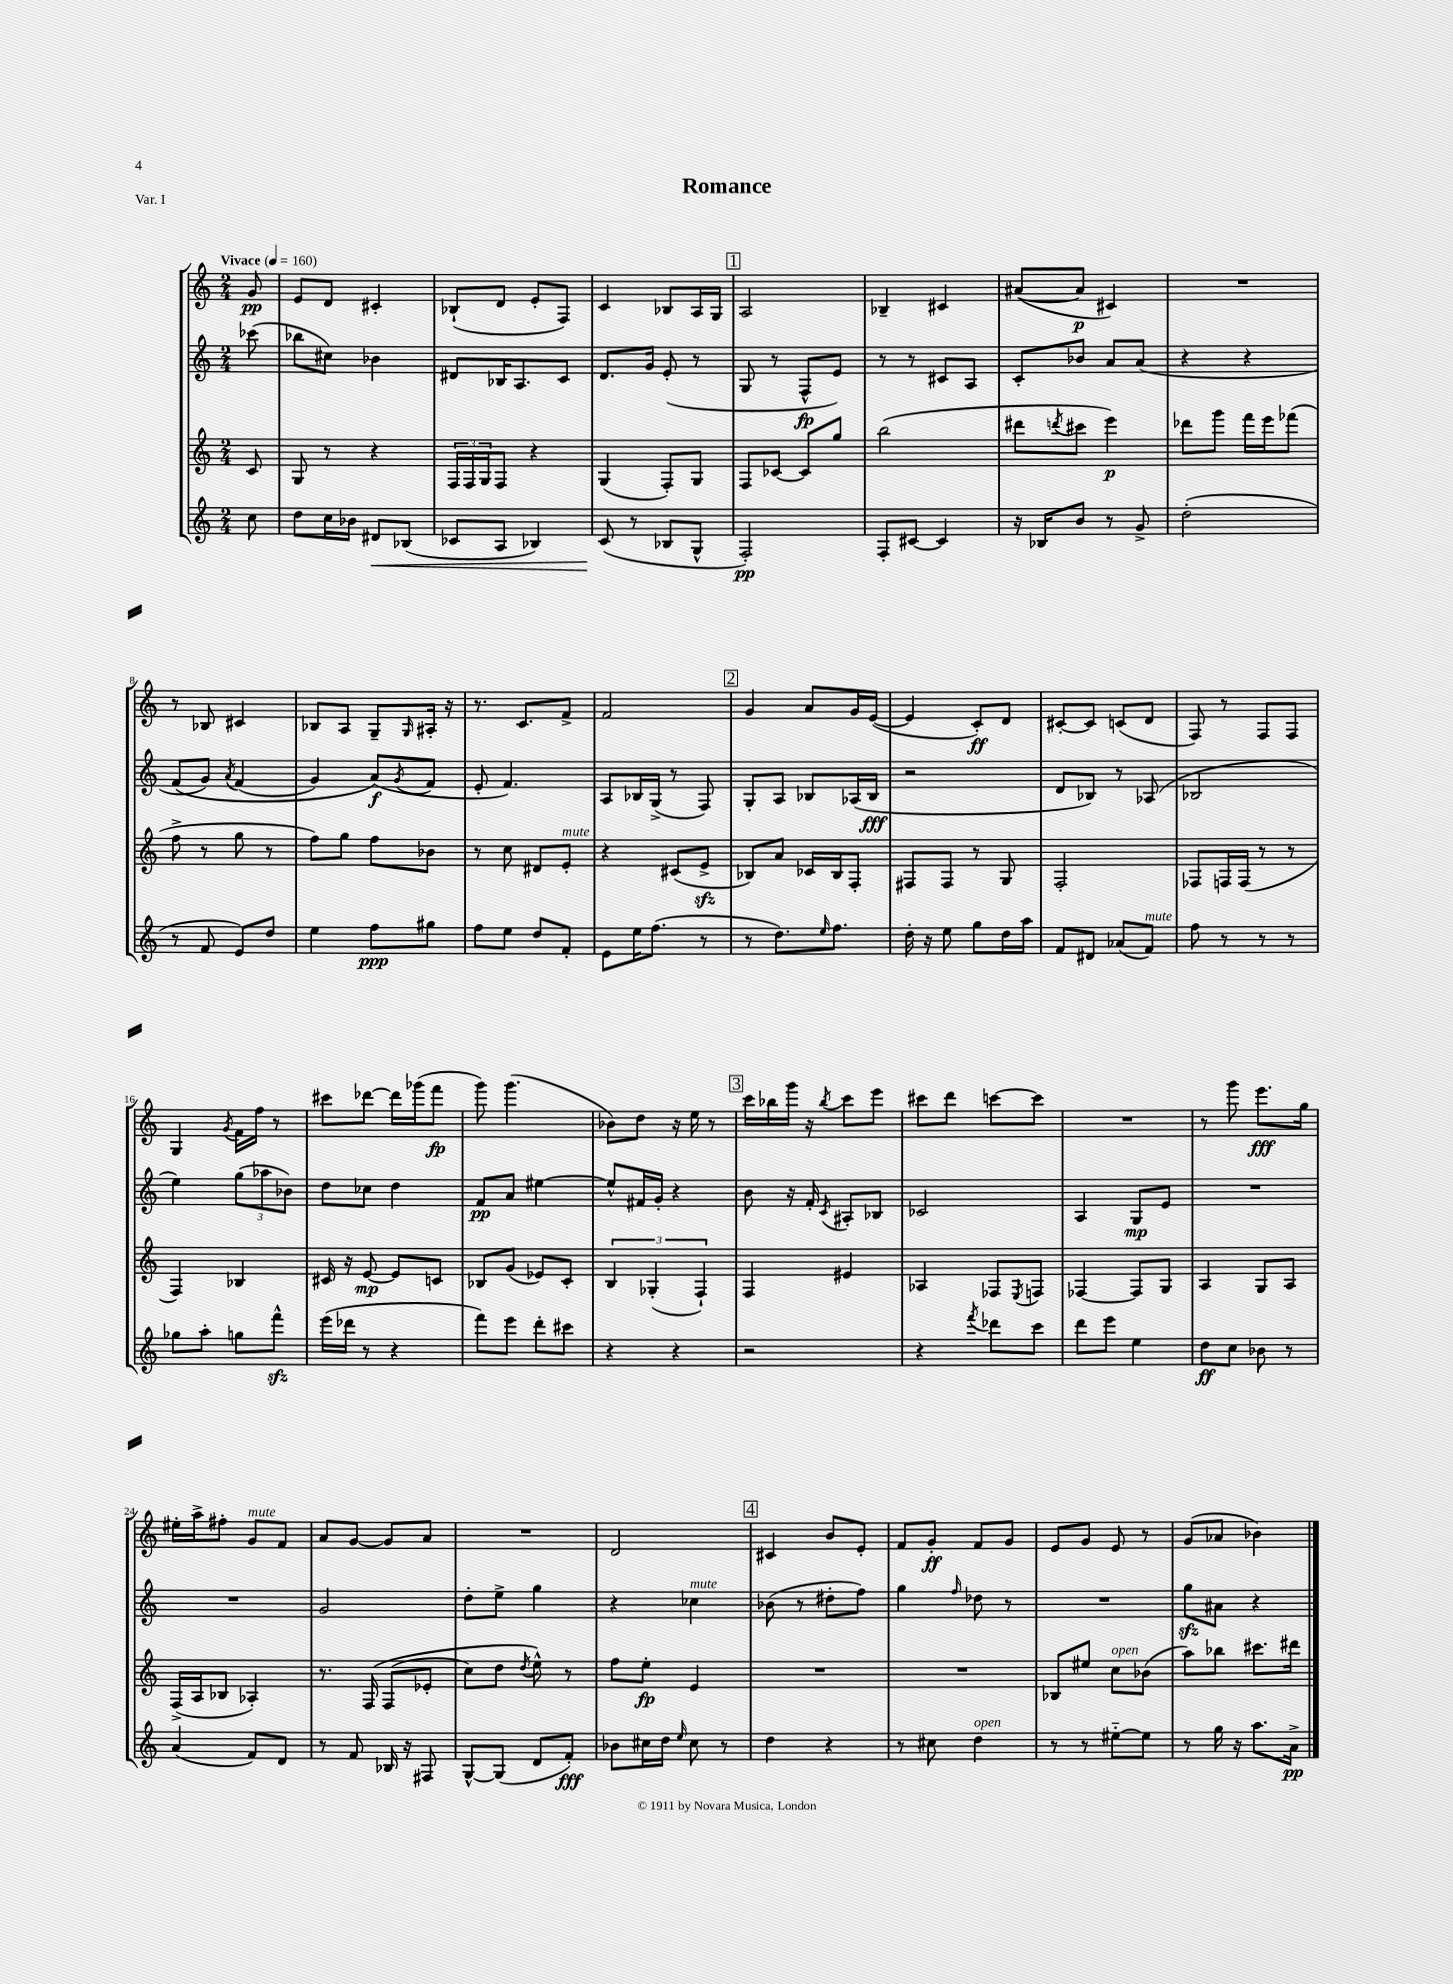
\header { title = "Romance" piece = "Var. I" }
<<
\new StaffGroup <<
\new Staff = "s0" {
    \clef treble \key c \major \numericTimeSignature \time 2/4 \partial 8 \tempo "Vivace" 4 = 160
    g'8\pp |
    e'8 d'8 cis'4-. |
    bes8-!( d'8 e'8-. f8) |
    c'4 bes8 a16 g16 |
    \mark \markup { \box "1" } a2 |
    bes4-- cis'4 |
    ais'8~( ais'8\p cis'4) |
    R2 |
    r8 bes8 cis'4 |
    bes8 a8 g8-- \grace { g16 } ais16-. r16 |
    r8. c'8. f'8-> |
    f'2 |
    \mark \markup { \box "2" } g'4 a'8 g'16 e'16~( |
    e'4 c'8-.\ff) d'8 |
    cis'8~-. cis'8 c'8( d'8 |
    f8) r8 f8 f8 |
    g4 \acciaccatura { g'8 } f'16 f''16 r8 |
    cis'''8 des'''8~ des'''16 ges'''16( f'''8\fp |
    g'''8) g'''4.( |
    bes'8) d''8 r16 e''16 r8 |
    \mark \markup { \box "3" } c'''16 bes''16 g'''16 r16 \acciaccatura { bes''8 } c'''8 e'''8 |
    cis'''8 d'''8 c'''8~ c'''8 |
    R2 |
    r8 g'''8 e'''8.\fff g''16 |
    eis''16-. a''16-> fis''8-. g'8^\markup { \italic "mute" } f'8 |
    a'8 g'8~ g'8 a'8 |
    R2 |
    d'2 |
    \mark \markup { \box "4" } cis'4 b'8 e'8-. |
    f'8 g'8-.\ff f'8 g'8 |
    e'8 g'8 e'8 r8 |
    g'8( aes'8 bes'4) \bar "|." |
}
\new Staff = "s1" {
    \clef treble \key c \major \numericTimeSignature \time 2/4 \partial 8
    ces'''8( |
    bes''8 cis''8) bes'4 |
    dis'8 bes16 a8. c'8 |
    d'8. g'16 e'8-.( r8 |
    \mark \markup { \box "1" } g8 r8 f8-^\fp e'8) |
    r8 r8 cis'8 a8 |
    c'8-. bes'8 a'8 a'8( |
    r4 r4 |
    f'8\( g'8) \acciaccatura { a'8 } f'4( |
    g'4) a'8\f(\) \acciaccatura { g'8 } f'8 |
    e'8-. f'4.) |
    a8 bes16 g16->( r8 f8) |
    \mark \markup { \box "2" } g8-. a8 bes8 aes16( bes16\fff |
    r2 |
    d'8 bes8) r8 aes8( |
    bes2 |
    e''4) \tuplet 3/2 { g''8( aes''8 bes'8) } |
    d''8 ces''8 d''4 |
    f'8\pp a'8 eis''4~ |
    eis''8-^ fis'16 g'16-. r4 |
    \mark \markup { \box "3" } b'8 r16 f'16-. \acciaccatura { c'8 } ais8-. bes8 |
    ces'2 |
    a4 g8\mp e'8 |
    R2 |
    R2 |
    g'2 |
    d''8-. e''8-> g''4 |
    r4 ces''4^\markup { \italic "mute" } |
    \mark \markup { \box "4" } bes'8( r8 dis''8-. f''8) |
    g''4 \grace { f''16 } des''8 r8 |
    R2 |
    g''8\sfz ais'8 r4 \bar "|." |
}
\new Staff = "s2" {
    \clef treble \key c \major \numericTimeSignature \time 2/4 \partial 8
    c'8 |
    g8 r8 r4 |
    \tuplet 3/2 { f16 f16 g16 } f8 r4 |
    g4( f8-.) g8 |
    \mark \markup { \box "1" } f8 ces'8~ ces'8 g''8 |
    b''2( |
    dis'''8 \acciaccatura { d'''8 } cis'''8 e'''4\p) |
    des'''8 g'''8 f'''16 e'''16 fes'''8( |
    f''8-> r8 g''8 r8 |
    f''8) g''8 f''8 bes'8 |
    r8 c''8 dis'8 e'8-.^\markup { \italic "mute" } |
    r4 cis'8( e'8->\sfz |
    \mark \markup { \box "2" } bes8) a'8 ces'16 bes16 f8-. |
    fis8 fis8 r8 g8 |
    f2-. |
    fes8 f16 f16( r8 r8 |
    f4) bes4 |
    cis'16 r16 e'8~\mp e'8 c'8 |
    bes8 g'8( ees'8) c'8-. |
    \tuplet 3/2 { b4 ges4-.( f4-!) } |
    \mark \markup { \box "3" } f4 eis'4 |
    aes4 fes8 \acciaccatura { e8 } f8 |
    fes4~ fes8 g8 |
    a4 g8 a8 |
    f16->( a16 bes8 aes4-.) |
    r8. f16\( f8( ees'8-. |
    c''8) d''8 \acciaccatura { d''8 } e''8-^\) r8 |
    f''8 e''8-.\fp e'4 |
    \mark \markup { \box "4" } R2 |
    R2 |
    bes8 eis''8 c''8^\markup { \italic "open" } bes'8( |
    a''8) bes''8 cis'''8. dis'''16 \bar "|." |
}
\new Staff = "s3" {
    \clef treble \key c \major \numericTimeSignature \time 2/4 \partial 8
    c''8 |
    d''8 c''16 bes'16 dis'8\< bes8( |
    ces'8 a8 bes4) |
    c'8\!( r8 bes8 g8-^ |
    \mark \markup { \box "1" } f2-.\pp) |
    f8-. cis'8~ cis'4 |
    r16 bes16 b'8 r8 g'8-> |
    d''2-.( |
    r8 f'8 e'8) d''8 |
    e''4 f''8\ppp gis''8 |
    f''8 e''8 d''8 f'8-. |
    e'8 e''16 f''8.( r8 |
    \mark \markup { \box "2" } r8 d''8.) \grace { e''16 } f''8. |
    d''16-. r16 e''8 g''8 d''16 a''16 |
    f'8 dis'8 aes'8( f'8^\markup { \italic "mute" }) |
    f''8 r8 r8 r8 |
    ges''8 a''8-. g''8 f'''8-^\sfz |
    e'''16( des'''16 r8 r4 |
    f'''8) e'''8 d'''8-. cis'''8 |
    r4 r4 |
    \mark \markup { \box "3" } r2 |
    r4 \acciaccatura { f'''8 } des'''8 c'''8 |
    d'''8 e'''8 e''4 |
    d''8\ff c''8 bes'8 r8 |
    a'4( f'8) d'8 |
    r8 f'8 bes16 r16 fis8 |
    g8~-^ g8( d'8 f'8-.\fff) |
    bes'8 cis''16 d''16 \grace { e''16 } cis''8 r8 |
    \mark \markup { \box "4" } d''4 r4 |
    r8 cis''8 d''4^\markup { \italic "open" } |
    r8 r8 eis''8~-_ eis''8 |
    r8 g''16 r16 a''8. a'16->\pp \bar "|." |
}
>>
>>
